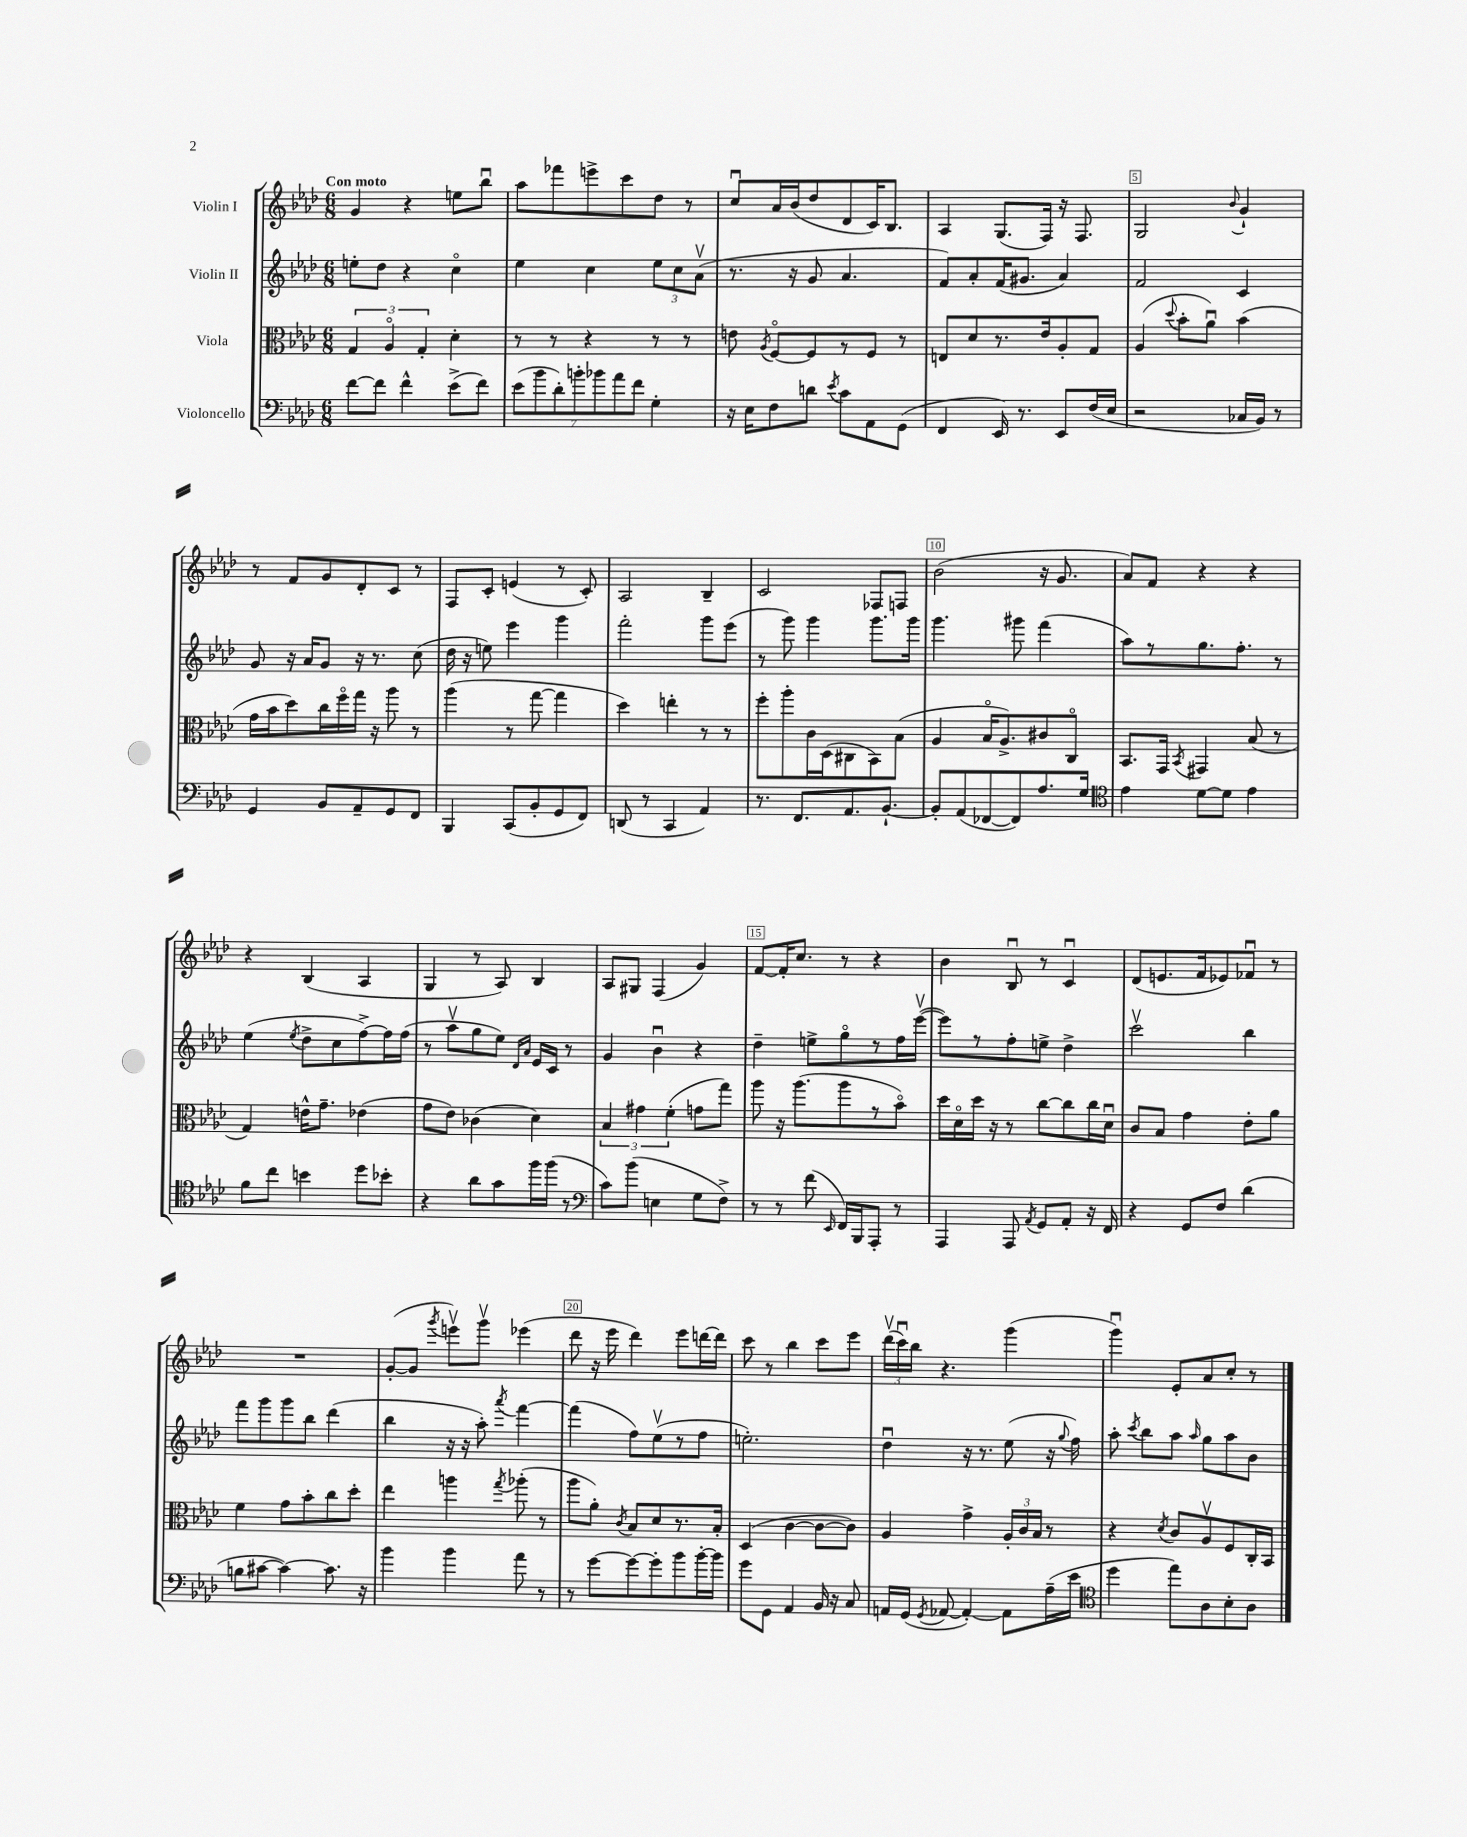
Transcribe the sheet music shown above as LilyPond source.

<<
\new StaffGroup <<
\new Staff = "s0" \with { instrumentName = "Violin I" } {
    \clef treble \key aes \major \numericTimeSignature \time 6/8 \tempo "Con moto"
    \autoBeamOff g'4 r4 e''8[ bes''8]\downbow |
    aes''8[ fes'''8 e'''8-> c'''8 des''8] r8 |
    c''8[\downbow aes'16 bes'16( des''8 des'8 c'16) bes8.] |
    aes4 g8.[( f16]) r16 f8. |
    g2 \appoggiatura { bes'8 } g'4-! |
    r8 f'8[ g'8 des'8-. c'8] r8 |
    f8[ c'8]-. e'4( r8 c'8-.) |
    aes2 bes4-- |
    c'2 fes8[ f8] |
    bes'2( r16 g'8. |
    aes'8[) f'8] r4 r4 |
    r4 bes4( aes4 |
    g4 r8 aes8) bes4 |
    aes8[ gis8] f4( g'4) |
    f'8[~ f'16-. c''8.] r8 r4 |
    bes'4 bes8\downbow r8 c'4\downbow |
    des'8[( e'8. f'16 ees'8) fes'8]\downbow r8 |
    R2. |
    g'8[~-.( g'8] \acciaccatura { g'''8 } e'''8[\upbow) g'''8]\upbow ees'''4( |
    des'''8 r16 ees'''16 des'''4) ees'''8[ d'''16~ d'''16] |
    c'''8 r8 bes''4 c'''8[ ees'''8] |
    \tuplet 3/2 { des'''16[\upbow( c'''16\downbow) bes''16] } r4. g'''4( |
    g'''4\downbow) ees'8[-. aes'8 c''8]-. r8 \bar "|." |
}
\new Staff = "s1" \with { instrumentName = "Violin II" } {
    \clef treble \key aes \major \numericTimeSignature \time 6/8
    \autoBeamOff e''8[-. des''8] r4 c''4\flageolet |
    ees''4 c''4 \tuplet 3/2 { ees''8[ c''8 aes'8]\upbow( } |
    r8. r16 g'8 aes'4. |
    f'8[) aes'8-. f'16( gis'8.] aes'4) |
    f'2 c'4 |
    g'8 r16 aes'16[ g'8] r16 r8. c''8( |
    des''16 r16 e''8) ees'''4 g'''4 |
    f'''2-. g'''8[ ees'''8]( |
    r8 g'''8) g'''4 g'''8.[ g'''16] |
    g'''4. gis'''8 f'''4( |
    aes''8[) r8 g''8. f''8.]-. r8 |
    ees''4( \acciaccatura { ees''8 } des''8[-> c''8 f''8~->) f''16 f''16]( |
    r8 aes''8[\upbow g''8 ees''8]) \grace { des'16[ aes'16] } ees'16[ c'16] r8 |
    g'4 bes'4\downbow r4 |
    des''4-- e''8[-> g''8\flageolet r8 f''16 ees'''16]~\upbow( |
    ees'''8[) r8 f''8-. e''8]-> des''4-> |
    c'''2\upbow bes''4 |
    f'''8[ g'''8 g'''8 bes''8] des'''4( |
    bes''4 r16 r16 aes''8-.) \acciaccatura { aes'''8 } f'''4~ |
    f'''4( f''8[) ees''8\upbow( r8 f''8] |
    e''2.-.) |
    des''4\downbow r16 r8. ees''8( r16 \appoggiatura { g''8 } f''16) |
    aes''8-. \acciaccatura { c'''8 } bes''8[ aes''8] \grace { aes''16 } g''8[ aes''8 bes'8] \bar "|." |
}
\new Staff = "s2" \with { instrumentName = "Viola" } {
    \clef alto \key aes \major \numericTimeSignature \time 6/8
    \autoBeamOff \tuplet 3/2 { g4 aes4\flageolet g4-. } des'4-. |
    r8 r8 r4 r8 r8 |
    e'8 \acciaccatura { aes8 } f8[~\flageolet f8 r8 f8] r8 |
    e8[ des'8 r8. ees'16 aes8-. g8] |
    aes4( \appoggiatura { des''8 } bes'8[-. aes'8]\downbow) bes'4( |
    g'16[ bes'16 des''8) c''16 f''16\flageolet g''16] r16 aes''8 r8 |
    aes''4( r8 g''8~ g''4 |
    des''4) e''4-. r8 r8 |
    f''8[-. aes''8-. c'16 des16( cis8 bes,8) bes8]( |
    aes4 bes16[\flageolet aes8.->) cis'8 c8]\flageolet |
    bes,8.[ g,16] \acciaccatura { bes,8 } gis,4 bes8( r8 |
    g4) e'16[-^ g'8.]-- ees'4( |
    g'8[ ees'8]) ces'4( des'4) |
    \tuplet 3/2 { bes4 gis'4 f'4-.( } g'8[ g''8]) |
    aes''8 r16 aes''8.[( aes''8 r8 bes'8]\flageolet) |
    des''16[ des'16\flageolet des''16] r16 r8 c''8[~ c''8 c''16 des'16]\downbow |
    c'8[ bes8] g'4 ees'8[-. aes'8] |
    f'4 g'8[ bes'8-. c''8 des''8]-. |
    ees''4 a''4 \acciaccatura { g''8 } aes''8-.( r8 |
    aes''8[ aes'8]-.) \acciaccatura { c'8 } bes8[ des'8 r8. bes16]-. |
    des4( c'4~ c'8[~ c'8]) |
    aes4 g'4-> \tuplet 3/2 { aes16[-. c'16 bes16] } r8 |
    r4 \acciaccatura { des'8 } c'8[ aes8\upbow f8 c16-. bes,16] \bar "|." |
}
\new Staff = "s3" \with { instrumentName = "Violoncello" } {
    \clef bass \key aes \major \numericTimeSignature \time 6/8
    \autoBeamOff f'8[~ f'8] f'4-^ ees'8[->( f'8]) |
    \tuplet 7/4 { ees'8[( bes'8 des'8-.) b'8-. bes'8 aes'8 f'8] } g4-. |
    r16 ees16[ f8 d'8] \acciaccatura { ees'8 } c'8[ aes,8 g,8]( |
    f,4 ees,16) r8. ees,8[ f16( ees16] |
    r2 ces16[ bes,16]) r8 |
    g,4 bes,8[ aes,8-- g,8 f,8] |
    bes,,4 c,8[( bes,8-. g,8 f,8]) |
    d,8( r8 c,4 aes,4) |
    r8. f,8.[ aes,8. bes,8.]~-! |
    bes,8[-. aes,8( fes,8~ fes,8) aes8. g16] |
    \clef tenor ees'4 des'8[~ des'8] ees'4 |
    f'8[ c''8] b'4 des''8[ bes'8]-. |
    r4 aes'8[ g'8 f''16 f''16]( r8 |
    \clef bass c'8[) bes'8]( e4 g8[ f8]->) |
    r8 r8 f'8( \grace { ees,16 } f,16[) bes,,16 aes,,8]-. r8 |
    aes,,4 aes,,8 \acciaccatura { aes,8 } g,8[ aes,8]-. r16 f,16 |
    r4 g,8[ f8] des'4( |
    b8[ cis'8]~ cis'4~) cis'8. r16 |
    bes'4 bes'4 aes'8 r8 |
    r8 g'8[~ g'8~ g'8-. bes'8 bes'16~-. bes'16] |
    g'8[ g,8] aes,4 bes,16 r16 c8 |
    a,16[ g,16]( \acciaccatura { g,8 } aes,8~ aes,4~-.) aes,8[ aes16--( ees'16] |
    \clef tenor des''4 ees''8[) aes8 bes8-. aes8] \bar "|." |
}
>>
>>
\layout { \context { \Score \override BarNumber.break-visibility = ##(#f #t #t) barNumberVisibility = #(every-nth-bar-number-visible 5) \override BarNumber.stencil = #(make-stencil-boxer 0.1 0.3 ly:text-interface::print) } }
